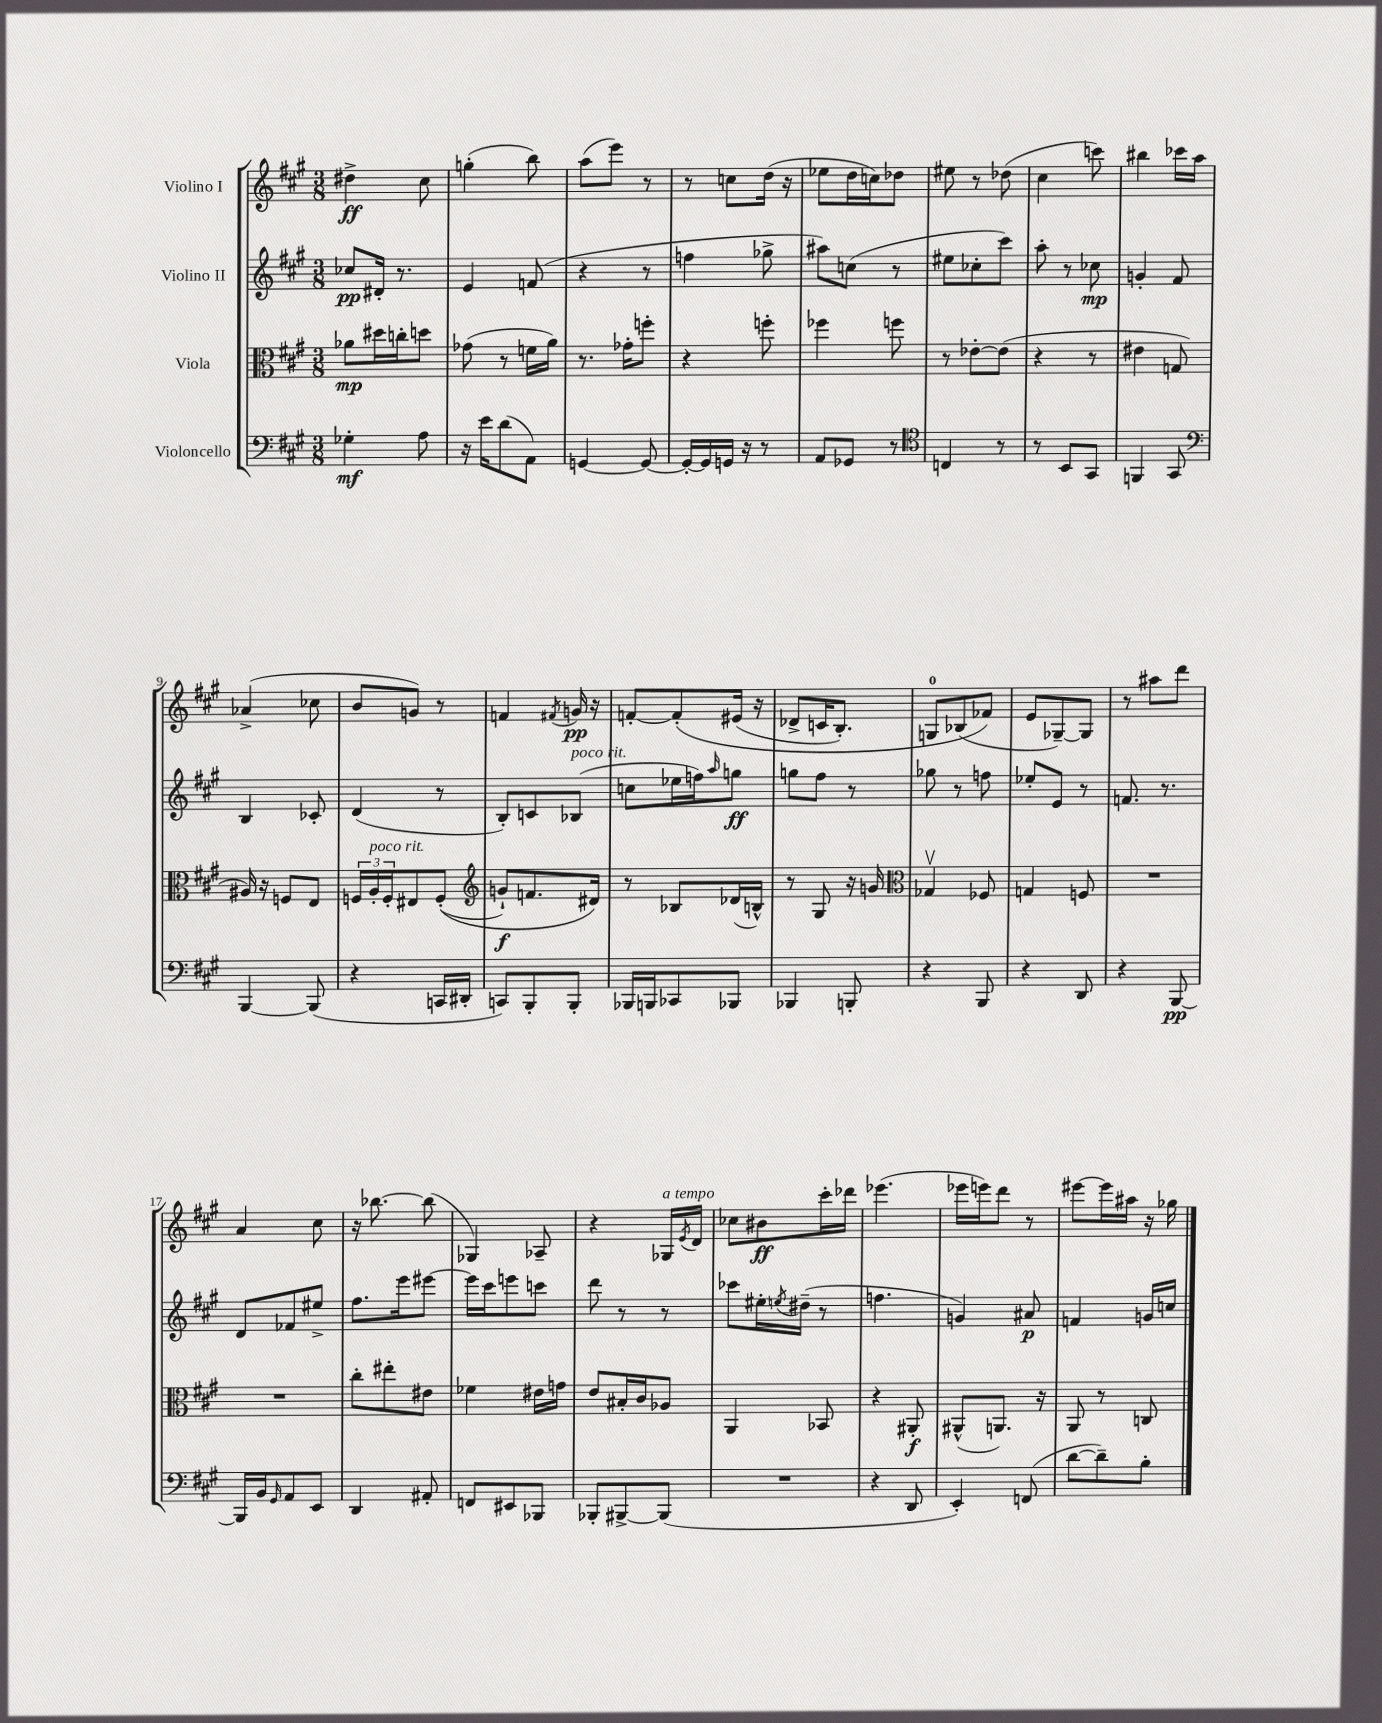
<<
\new StaffGroup <<
\new Staff = "s0" \with { instrumentName = "Violino I" } {
    \clef treble \key a \major \numericTimeSignature \time 3/8
    dis''4->\ff cis''8 |
    g''4-.( b''8) |
    a''8( e'''8) r8 |
    r8 c''8 d''16( r16 |
    ees''8 d''16 c''16) des''8 |
    eis''8 r8 des''8( |
    cis''4 c'''8) |
    bis''4 ces'''16 a''16 |
    aes'4->( ces''8 |
    b'8 g'8) r8 |
    f'4 \acciaccatura { fis'8 } g'16\pp r16 |
    f'8~-. f'8-.\( eis'16( r16 |
    des'8-> c'16 b8.-.) |
    g8-0 bes8( fes'8\) |
    e'8 ges8~--) ges8 |
    r8 ais''8 d'''8 |
    a'4 cis''8 |
    r16 bes''8.~ bes''8( |
    ges4) aes8-- |
    r4 ges16^\markup { \italic "a tempo" } \acciaccatura { e'8 } d'16 |
    ces''8 bis'8\ff cis'''16-. des'''16 |
    ees'''4.( |
    ees'''16 e'''16) d'''8 r8 |
    eis'''8~ eis'''16 ais''16 r16 ges''16 \bar "|." |
}
\new Staff = "s1" \with { instrumentName = "Violino II" } {
    \clef treble \key a \major \numericTimeSignature \time 3/8
    ces''8\pp dis'16-. r8. |
    e'4 f'8( |
    r4 r8 |
    f''4 ges''8-> |
    ais''8) c''8( r8 |
    eis''8 ces''8-. cis'''8) |
    a''8-. r8 ces''8\mp |
    g'4-. fis'8 |
    b4 ces'8-. |
    d'4( r8 |
    b8-.) c'8 bes8^\markup { \italic "poco rit." }( |
    c''8 ees''16 f''16) \grace { a''16 } g''8\ff |
    g''8 fis''8 r8 |
    ges''8 r8 f''8 |
    ees''8-. e'8 r8 |
    f'8. r8. |
    d'8 fes'8 eis''8-> |
    fis''8. e'''16 eis'''8~ |
    eis'''16 cis'''16 e'''8 c'''8 |
    d'''8 r8 r8 |
    ces'''8 eis''16-. \acciaccatura { e''8 } dis''16--( r8 |
    f''4. |
    g'4) ais'8\p |
    f'4 g'16 c''16 \bar "|." |
}
\new Staff = "s2" \with { instrumentName = "Viola" } {
    \clef alto \key a \major \numericTimeSignature \time 3/8
    aes'8\mp dis''16 c''16-. d''8 |
    ges'8( r8 f'16 a'16) |
    r8. ges'16-. f''8-. |
    r4 f''8-. |
    fes''4 f''8 |
    r8 ees'8~-. ees'8( |
    r4 r8 |
    eis'4 g8 |
    ais16) r16 f8 e8 |
    \tuplet 3/2 { f16 a16-.^\markup { \italic "poco rit." } f16-. } eis8 f8-.(\( |
    \clef treble g'8-!\f) f'8. dis'16\) |
    r8 bes8 des'16( b16-^) |
    r8 gis8 r16 g'16 |
    \clef alto ges4\upbow fes8 |
    g4 f8 |
    R4. |
    R4. |
    cis''8-. eis''8-. eis'8 |
    fes'4 eis'16 g'16 |
    e'8 bis16-. cis'16 aes8 |
    a,4 bes,8 |
    r4 ais,8-.\f |
    ais,8-^( a,8.) r16 |
    a,8 r8 c8 \bar "|." |
}
\new Staff = "s3" \with { instrumentName = "Violoncello" } {
    \clef bass \key a \major \numericTimeSignature \time 3/8
    ges4-.\mf a8 |
    r16 e'16 d'8( a,8) |
    g,4~ g,8~ |
    g,16~-. g,16 g,16 r16 r8 |
    a,8 ges,8 r8 |
    \clef tenor c4 r8 |
    r8 b,8 gis,8 |
    f,4 gis,8 |
    \clef bass b,,4~ b,,8( |
    r4 c,16 dis,16-. |
    c,8) b,,8-. b,,8-. |
    bes,,16 b,,16 ces,8 bes,,8 |
    bes,,4 b,,8-. |
    r4 b,,8 |
    r4 d,8 |
    r4 b,,8~\pp |
    b,,16 b,16 \grace { gis,16 } a,8 e,8 |
    d,4 ais,8-. |
    f,8 eis,8 bes,,8 |
    bes,,8-. bis,,8~-> bis,,8( |
    R4. |
    r4 d,8 |
    e,4-.) f,8( |
    d'8~ d'8--) b8-. \bar "|." |
}
>>
>>
